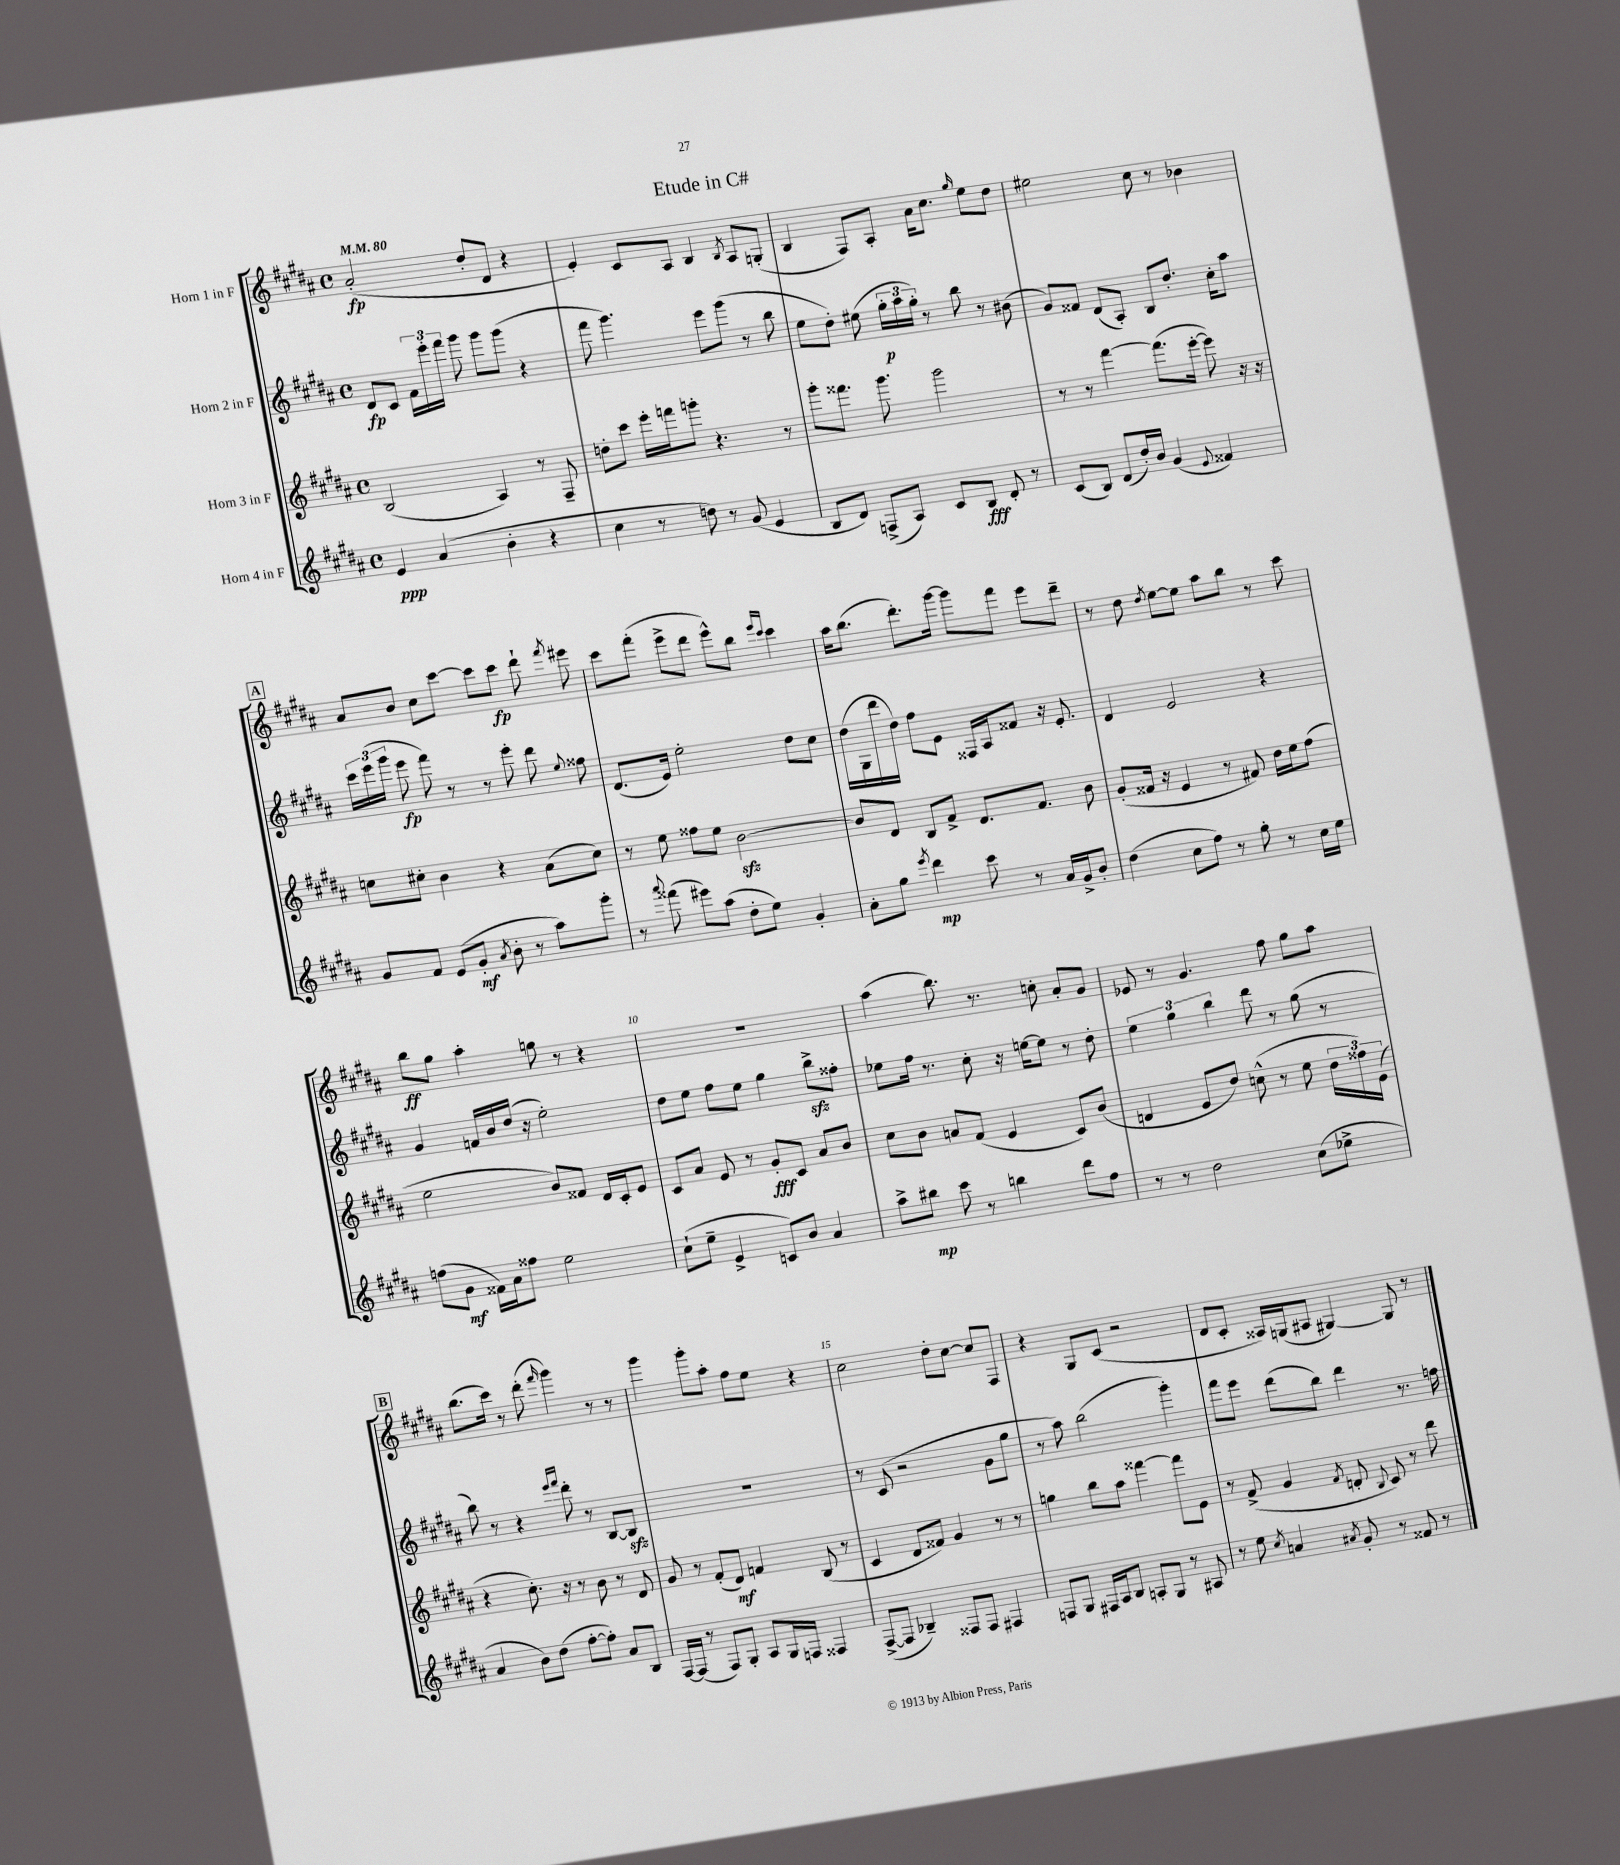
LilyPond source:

\header { title = "Etude in C#" }
<<
\new StaffGroup <<
\new Staff = "s0" \with { instrumentName = "Horn 1 in F" } {
    \clef treble \key b \major \defaultTimeSignature \time 4/4 \tempo 4 = 80
    \autoBeamOff ais'2-.\fp( dis''8[-. dis'8] r4 |
    e'4-.) cis'8[ ais8] b4 \acciaccatura { b8 } ais8[ g8]-.( |
    b4 fis8[) ais8]-. ais'16[ cis''8.] \grace { gis''16 } e''8[ dis''8] |
    eis''2 cis''8 r8 bes'4 |
    \mark \markup { \box "A" } ais'8[ b'8] cis''8[ cis'''8]~ cis'''8[ cis'''8]\fp dis'''8-! \acciaccatura { fis'''8 } eis'''8 |
    cis'''8[ fis'''8]-.( e'''8[-> dis'''8] e'''8[-^) b''8] \grace { e'''16[ cis'''16] } cis'''4 |
    ais''16[ b''8.]( dis'''8.[-.) gis'''16]~ gis'''8[ fis'''8] e'''8[ dis'''8]-- |
    r8 dis''8 \acciaccatura { dis''8 } e''8[~ e''8] ais''8[ b''8] r8 cis'''8 |
    b''8[\ff gis''8] ais''4-. g''8 r8 r4 |
    R1 |
    ais''4( b''8.) r8. c''8-. ais'8[-. gis'8] |
    ees'8 r8 gis'4. fis''8 gis''8[ ais''8] |
    \mark \markup { \box "B" } b''8.[( cis'''16]) r8 dis'''8-.( \grace { fis'''16 } gis'''4) r8 r8 |
    gis'''4 gis'''8[-. ais''8]-. fis''8[ e''8] r4 |
    cis''2 dis''8[-. cis''8]~ cis''8[ fis8] |
    r4 gis8[ cis'8]( r2 |
    dis'8[ cis'8]-. aisis16[) g16( ais8] gis4~) gis8 r8 \bar "|." |
}
\new Staff = "s1" \with { instrumentName = "Horn 2 in F" } {
    \clef treble \key b \major \defaultTimeSignature \time 4/4
    \autoBeamOff dis'8[\fp cis'8] \tuplet 3/2 { fis'16[ e'''16-. fis'''16] } gis'''8 gis'''8[ gis'''8]( r4 |
    fis'''8 gis'''4.) e'''8[ gis'''8]( r8 b''8 |
    e''8[ dis''8]-.) eis''8( \tuplet 3/2 { gis''16[-.\p ais''16 gis''16]-.) } r8 b''8 r8 bis'8( |
    gis'8[) fisis'8] dis'8[( ais8]-.) b8[ dis''8.]-. cis''16[-. ais''8] |
    \mark \markup { \box "A" } \tuplet 3/2 { cis'''16[ e'''16( gis'''16] } e'''8\fp fis'''8) r8 r8 e'''8-. dis'''8 \appoggiatura { e''8 } fisis''8 |
    dis'8.[( e'16]) e''2-. dis''8[ cis''8] |
    dis''16[( gis16 dis'''16 dis''16]) fis''8[ e'8] fisis16[ ais16 fisis'8] r16 e'8.-. |
    dis'4 e'2 r4 |
    gis'4 f'16[ b'16 dis''16]( r16 e''2-.) |
    dis''8[ e''8] fis''8[ e''8] gis''4 b''8[->\sfz fisis''8]-. |
    ees''8[ fis''16] r8. cis''8-. r16 e''16[~ e''8] r8 dis''8-. |
    \tuplet 3/2 { e''4 gis''4 b''4 } dis'''8 r8 gis''8( r8 |
    \mark \markup { \box "B" } b''8) r8 r4 \grace { e'''16[ fis'''16] } dis'''8-. r8 b8[~ b8]\sfz |
    R1 |
    r8 cis'8( r2 gis'8[ gis''8] |
    r8 ais''8) b''2( gis'''4-.) |
    fis'''8[ e'''8] dis'''8[( b''8]) dis'''4 r8. f''16 \bar "|." |
}
\new Staff = "s2" \with { instrumentName = "Horn 3 in F" } {
    \clef treble \key b \major \defaultTimeSignature \time 4/4
    \autoBeamOff b2( ais4) r8 fis8-- |
    d''8[-. cis'''8] e'''16[-. f'''16 g'''8]-. r4. r8 |
    gis'''8[-. fisis'''8.] gis'''8. gis'''2 |
    r8 r8 fis'''4~ fis'''8.[( e'''16]~-. e'''8) r16 r16 |
    \mark \markup { \box "A" } c''8[ cis''8]-. b'4 r4 ais'8[( cis''8]) |
    r8 e''8 fisis''8[ e''8] b'2~\sfz |
    b'8[ dis'8] b8[ fis'8]-> dis'8.[ fis'8.] b'8 |
    gis'8[-.( fisis'16] r16 e'4 r8 fis'8) dis''16[ e''16 fis''8]( |
    e''2 b'8[) fisis'8] dis'16[ cis'16-. e'8] |
    cis'8[ ais'8] e'8 r8 gis'8[-.\fff cis'8] ais'8[ b'8] |
    cis''8[ b'8] a'8[ fis'8]( e'4 cis'8[) b'8]( |
    d'4 e'8[ dis''8]) c''8-^( r8 e''8 \tuplet 3/2 { dis''16[ fisis''16) e'16]( } |
    \mark \markup { \box "B" } r4 cis''8.-.) r16 r8 b'8 r8 dis'8 |
    gis'8 r8 fis'8[-.( dis'8]\mf) f'4 b8( r8 |
    cis'4 dis'8[ fisis'8]) gis'4 r8 r8 |
    g''4 b''8[ ais''8] fisis'''4~ fisis'''8[ e'8] |
    r8 fis'8->( gis'4 \acciaccatura { fis'8 } d'8-. \appoggiatura { b8 } cis'8) r8 dis'''8 \bar "|." |
}
\new Staff = "s3" \with { instrumentName = "Horn 4 in F" } {
    \clef treble \key b \major \defaultTimeSignature \time 4/4
    \autoBeamOff e'4\ppp ais'4( b'4-. r4 |
    cis''4 r8 d''8) r8 gis'8( e'4 |
    b8[ dis'8]) f8[->( ais8]) cis'8[ b8]\fff dis'8-. r8 |
    cis'8[( b8]) dis'8[( dis''16-.) b'16] gis'4( \appoggiatura { e'8 } fisis'4) |
    \mark \markup { \box "A" } gis'8[ fis'8] e'8[( gis'8]-.\mf \acciaccatura { ais'8 } b'8-. r8 ais''8[) gis'''8]-. |
    r8 \appoggiatura { ais'''8 } fisis'''8( eis'''8[) ais''8]( dis''8[-. e''8]) gis'4-. |
    ais'8[-. gis''8] \acciaccatura { e'''8 } dis'''4\mp cis'''8 r8 ais'16[ gis'16-> b'8]-. |
    dis''4( cis''8[ fis''8]) r8 gis''8-. r8 cis''16[ e''16] |
    f''8[( gis'8]\mf fisis'16[) ais'16 fisis''8] e''2 |
    cis''8[-!( e''8]-- e'4-> c'8[) b'8] ais'4 |
    ais''8[-> bis''8]\mp cis'''8 r8 b''4 dis'''8[ fis''8] |
    r8 r8 dis''2 cis''8[( ees''8]-> |
    \mark \markup { \box "B" } ais'4 b'8[) dis''8]( fis''8[~-. fis''8]-.) ais'8[ b8] |
    fis16[~ fis16]( r8 fis8[) gis8]-. ais8[ gis16 f16] fisis4 |
    fis8[~->( fis8] bes4--) fisis8[ fisis8] fis4 |
    f8[ gis8] fis16[ ais16 b8] a8[-. gis8] r8 ais8 |
    r8 e''8 \acciaccatura { cis''8 } a'4 \acciaccatura { ais'8 } gis'8-. r8 fisis'8 r8 \bar "|." |
}
>>
>>
\layout { \context { \Score \override BarNumber.break-visibility = ##(#f #t #t) barNumberVisibility = #(every-nth-bar-number-visible 5) } }
